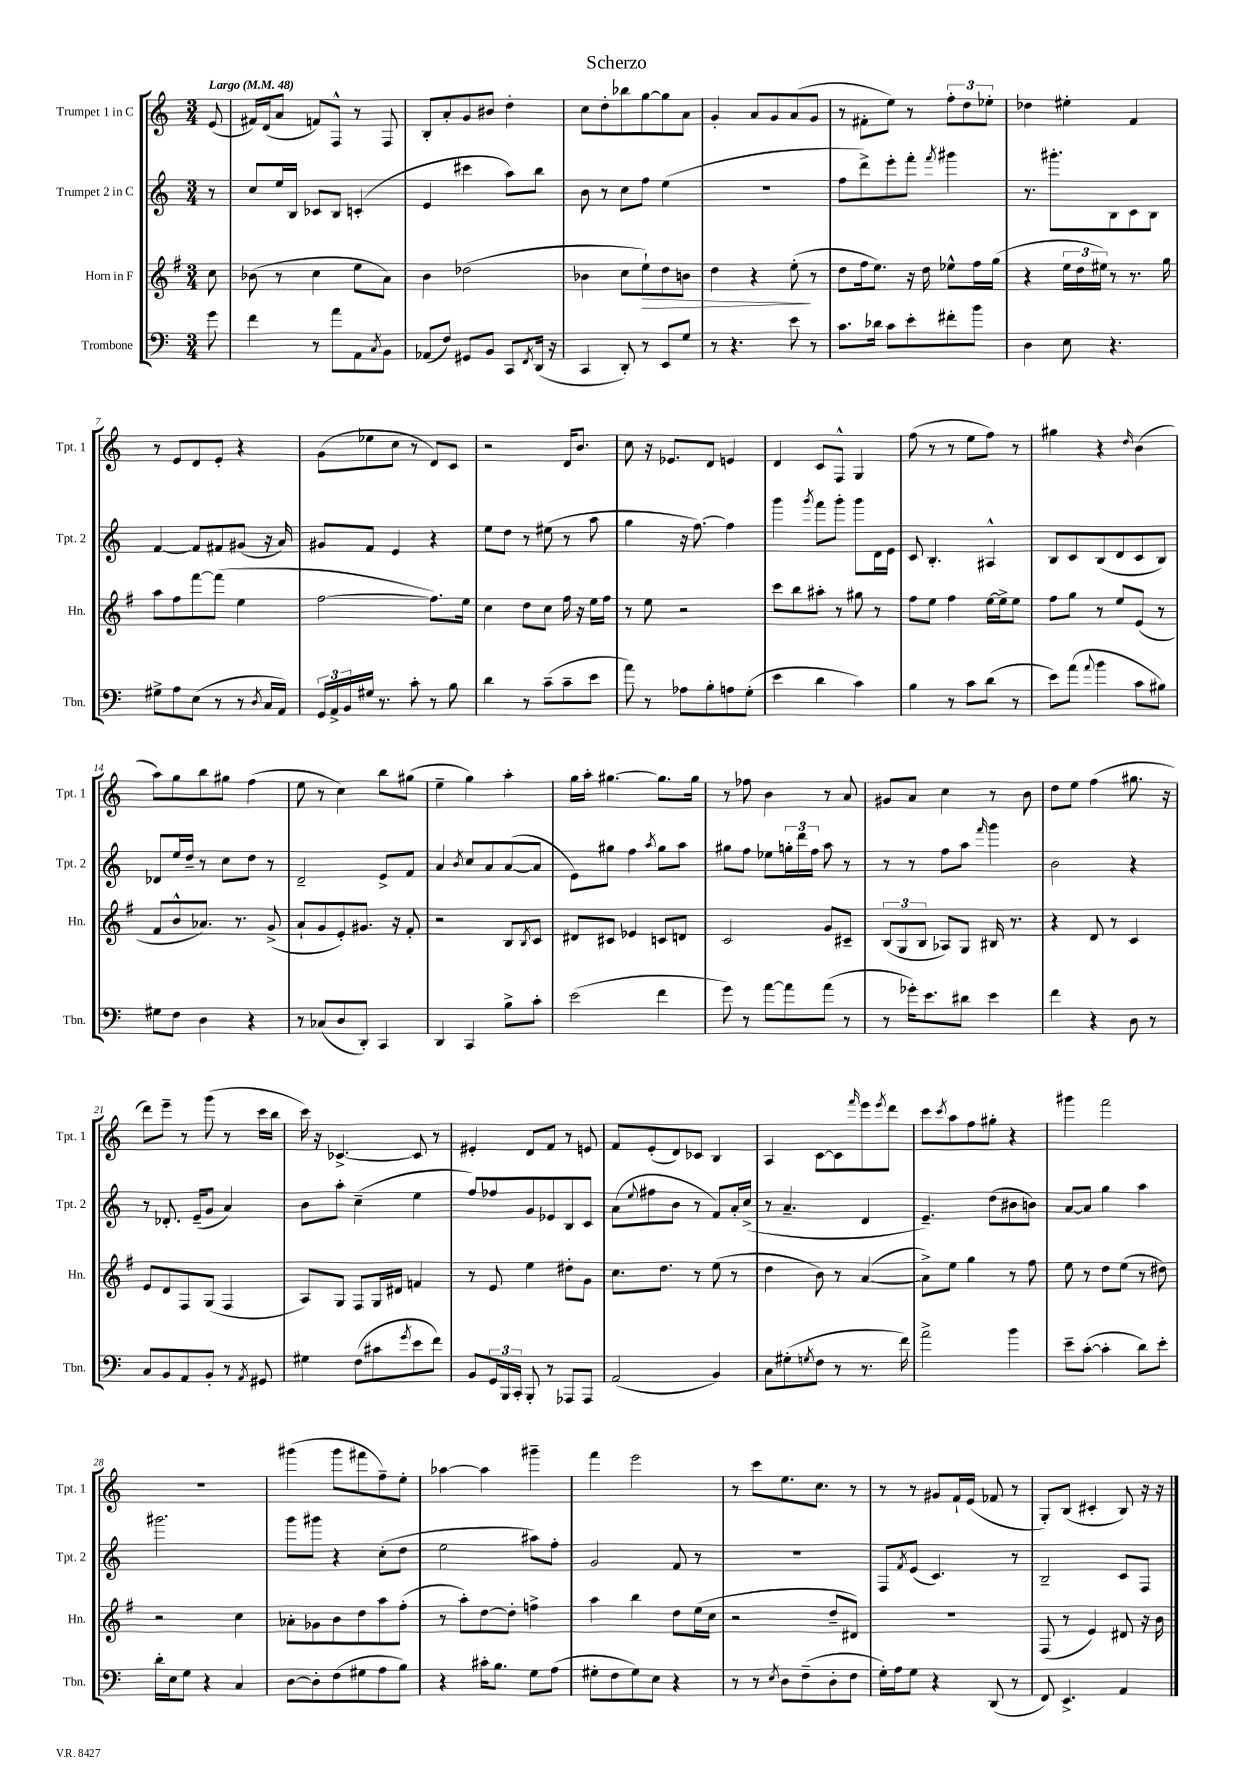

**kern	**kern	**kern	**kern
*staff4	*staff3	*staff2	*staff1
*clefF4	*clefG2	*clefG2	*clefG2
*k[]	*k[f#]	*k[]	*k[]
*M3/4	*M3/4	*M3/4	*M3/4
*MM48	*MM48	*MM48	*MM48
8g	8cc	8r	(8e
=	=	=	=
4f	(8b-	8cc	16f#)
.	.	.	(16d
.	8r	16ee	8a
.	.	16B	.
8r	4cc	8c-	8f)
8a	.	8B	8F^^
8AA	8ee	(4c'	8r
8qC	.	.	.
8BB	8a)	.	8F
=	=	=	=
(8AA-	4b	4e	8B'
8F)	.	.	8a'
8GG#	(2dd-	4ccc#	8g
8BB	.	.	8b#
8CC	.	8aa)	4dd'
8qFF	.	.	.
(16DD	.	8bb	.
16r	.	.	.
=	=	=	=
4CC	4b-	8b	8cc
.	.	8r	8dd'
8DD')	8cc	8cc	8bb-
8r	8ee`)	8ff	[8gg
8EE	8dd	(4ee	8gg]
8G	8b	.	8a
=	=	=	=
8r	4dd	2.r	4g'
4.r	.	.	.
.	4r	.	8a
.	.	.	8g
8e	(8ee'	.	(8a
8r	8r	.	8g
=	=	=	=
8.c	8dd	8ff	8r
.	16ff#	8ddd^)	8f#'
16d-	8.ee)	.	.
8c	.	8eee'	8ee)
8e'	16r	8fff'	8r
.	16dd	.	.
.	.	8qfff	.
8f#'	8ee-^^	4ggg#	12ff'
.	.	.	12dd
8b	16ff#	.	.
.	.	.	12ee-'
.	(16gg	.	.
=	=	=	=
4D	4r	8.r	4dd-
.	.	8.ggg#'	.
8E	24ee	.	4ee#'
.	24dd	.	.
.	24ee#)	.	.
4.r	8r	8B	.
.	8.r	8c	4f
.	.	8B	.
.	16gg	.	.
=	=	=	=
8G#^	8aa	[4f	8r
8A	8ff#	.	8e
(8E	[8fff#	8f]	8d
8r	(8fff#]	8f#	8e'
8r	4ee	(8g#	4r
8qD	.	.	.
16C	.	16r	.
16AA)	.	16a)	.
=	=	=	=
24GG	[2ff#	8g#	(8g
24AA^	.	.	.
24BB	.	.	.
16G#	.	8f	8ee-
8.r	.	.	.
.	.	4e	8cc
8c'	.	.	8r
8r	8.ff#])	4r	8d)
8B	.	.	8c
.	16ee	.	.
=	=	=	=
4d	4cc	8ee	2r
.	.	8dd	.
8r	8dd	8r	.
(8c~	8cc	(8ee#	.
8c~	16ff#	8r	16d
.	16r	.	8.b
8e	16ee	8aa	.
.	16ff#	.	.
=	=	=	=
8a)	8r	4gg	8cc
8r	8ee	.	16r
.	.	.	8.e-
8A-	2r	16r	.
.	.	[8.ff)	.
8B'	.	.	8d
8A	.	4ff]	4e
(8G'	.	.	.
=	=	=	=
4e	8ccc	4ggg	4d
.	8bb	.	.
.	.	8qggg	.
4d	8aa#'	8fff	8c
.	8r	8ggg'	8F^^
4c)	8gg#	8ggg	4G
.	8r	16d	.
.	.	16e	.
=	=	=	=
4B	8ff#	8c	(8ff
.	8ee	4.B'	8r
8r	4ff#	.	8r
8c	.	.	8ee
(8d	[16ee	4A#^^	8ff)
.	16ee^]	.	.
8r	8ee	.	8r
=	=	=	=
8e)	8ff#	8B	4gg#
(8a	8gg	8c	.
8qqa	.	.	.
4b	8r	(8B	4r
.	8ee	8d	.
.	.	.	16qqdd
8c	(8e	8c	(4b
8B#)	8r	8B)	.
=	=	=	=
8G#	8f#	8d-	8aa)
8F	8b^^	16ee	8gg
.	.	16dd~	.
4D	8.a-)	8r	8bb
.	.	8cc	8gg#
.	8.r	.	.
4r	.	8dd	(4ff
.	(8g^	8r	.
=	=	=	=
8r	8a`	2d~	8ee
(8C-	8g	.	8r
8D	8e')	.	4cc)
8DD')	8.g#	.	.
4CC	.	8e^	8bb
.	16r	.	.
.	8f#'	8f	(8gg#
=	=	=	=
4DD	2r	4a	4ee~
.	.	8qb	.
4CC	.	8cc	4gg)
.	.	8a	.
8B^	8B	([8a	4aa'
.	8qB	.	.
8c'	8c	8a]	.
=	=	=	=
(2e	8d#	8e)	16gg
.	.	.	16aa'
.	8c#	8gg#	[4.gg#
.	4e-	4ff	.
.	.	8qaa	.
4f	8c	8gg#	8.gg#]
.	8d	8aa	.
.	.	.	16gg#
=	=	=	=
8g)	2c	8gg#	8r
8r	.	8ff	8ff-
[8a	.	8ee-	4b
8a]	.	24gg'	.
.	.	24ddd	.
.	.	24ff	.
(8a	8g	8aa	8r
8r	8c#~	8r	8a
=	=	=	=
8r	(12B	8r	8g#
.	12G	.	.
16g-')	.	8r	8a
.	12B	.	.
8.e	.	.	.
.	8A-)	8ff	4cc
8d#	8G	8aa	.
.	.	16qqfff	.
4e	16B#	4ggg	8r
.	8.r	.	.
.	.	.	8b
=	=	=	=
4f	4r	2b	8dd
.	.	.	8ee
4r	8d	.	(4ff
.	8r	.	.
8D	4c	4r	8.gg#
8r	.	.	.
.	.	.	16r
=	=	=	=
8C	8e	8r	8ddd)
8BB	8d	8.d-'	8eee~
8AA	8F#	.	8r
.	.	(16e~	.
8BB'	(8G	8g	(8ggg
8r	4F#	4a)	8r
8qAA	.	.	.
8GG#	.	.	16ccc
.	.	.	16bb
=	=	=	=
4G#	8A)	8b	16ccc)
.	.	.	16r
.	8G	8aa'	[4.c-^
(8F	8F#	(4cc~	.
8c#	16G	.	.
.	16d#	.	.
8qg	.	.	.
8e	4f	4ee	8c-]
8f)	.	.	8r
=	=	=	=
8BB	8r	8ff)	4e#'
24GG	8e	8ff-	.
24BBB	.	.	.
24CC'	.	.	.
8BBB'	4ee	8g	8d
8r	.	8e-	8f
8AAA-	8dd#'	8B	8r
8AAA-	8g	8c	8e
=	=	=	=
(2AA	8.cc	(8a	8f
.	.	8qqee	.
.	.	8ff#	(8e'
.	8.dd	.	.
.	.	8b	8d)
.	8r	8r	8c-
4BB)	(8ee	8f)	4B
.	8r	16a'	.
.	.	(16cc^	.
=	=	=	=
8C	4dd	8r	4A
(8G#'	.	4.a~	.
8qG	.	.	.
8F	8b)	.	[8c
8r	8r	.	8c]
.	.	.	16qqfff
8.r	([4a	4d	8eee
.	.	.	8qeee
.	.	.	8ddd
16f)	.	.	.
=	=	=	=
2a^	8a^])	4.e~)	8ccc
.	.	.	8qccc
.	8ee	.	8aa
.	4gg	.	8ff
.	.	(8dd	8gg#'
4b	8r	8b#	4r
.	8ff#	8b)	.
=	=	=	=
8e~	8ee	[8a	4ggg#
([8c'	8r	8a]	.
4c']	8dd	4gg	2fff
.	(8ee	.	.
8d)	8r	4aa	.
8e'	8dd#)	.	.
=	=	=	=
16d'	2r	2.ggg#	2.r
16E	.	.	.
8G	.	.	.
4r	.	.	.
4C	4cc	.	.
=	=	=	=
[8D	8a-'	8ggg	(4ggg#
8D']	8g-	8ggg#	.
(8F	8b	4r	8ggg#
8G#	8dd	.	8fff#
8A	8aa	(8cc'	8ff~)
8B)	(8ff#'	8dd	8ee'
=	=	=	=
4r	8r	2ee	[4aa-
.	8aa')	.	.
16c#'	[8dd	.	4aa-]
8.B	.	.	.
.	8dd']	.	.
8G	4ff^	8aa#)	4ggg#~
(8A	.	8ff'	.
=	=	=	=
8G#'	4aa	2g	4fff
8F	.	.	.
8G#)	4bb	.	2eee
8E	.	.	.
4r	8dd	8f	.
.	(16ee	8r	.
.	16cc	.	.
=	=	=	=
8r	2r	2.r	8r
8r	.	.	8ccc
8qE	.	.	.
8D	.	.	8.ee
(8F~	.	.	.
.	.	.	8.cc
8D'	8dd~	.	.
8F	8d#)	.	8r
=	=	=	=
16G')	2.r	8F	8r
16A	.	.	.
.	.	8qf	.
8G	.	(8e	8r
4r	.	4.c)	8g#
.	.	.	16f`
.	.	.	(16e
(8DD	.	.	8f-
8r	.	8r	8r
=	=	=	=
8FF)	(8F#	2B~	8G')
4.EE^	8r	.	(8B
.	4e)	.	4c#'
4AA	8d#	8c	8B)
.	16r	8F	16r
.	16b	.	16r
==	==	==	==
*-	*-	*-	*-
